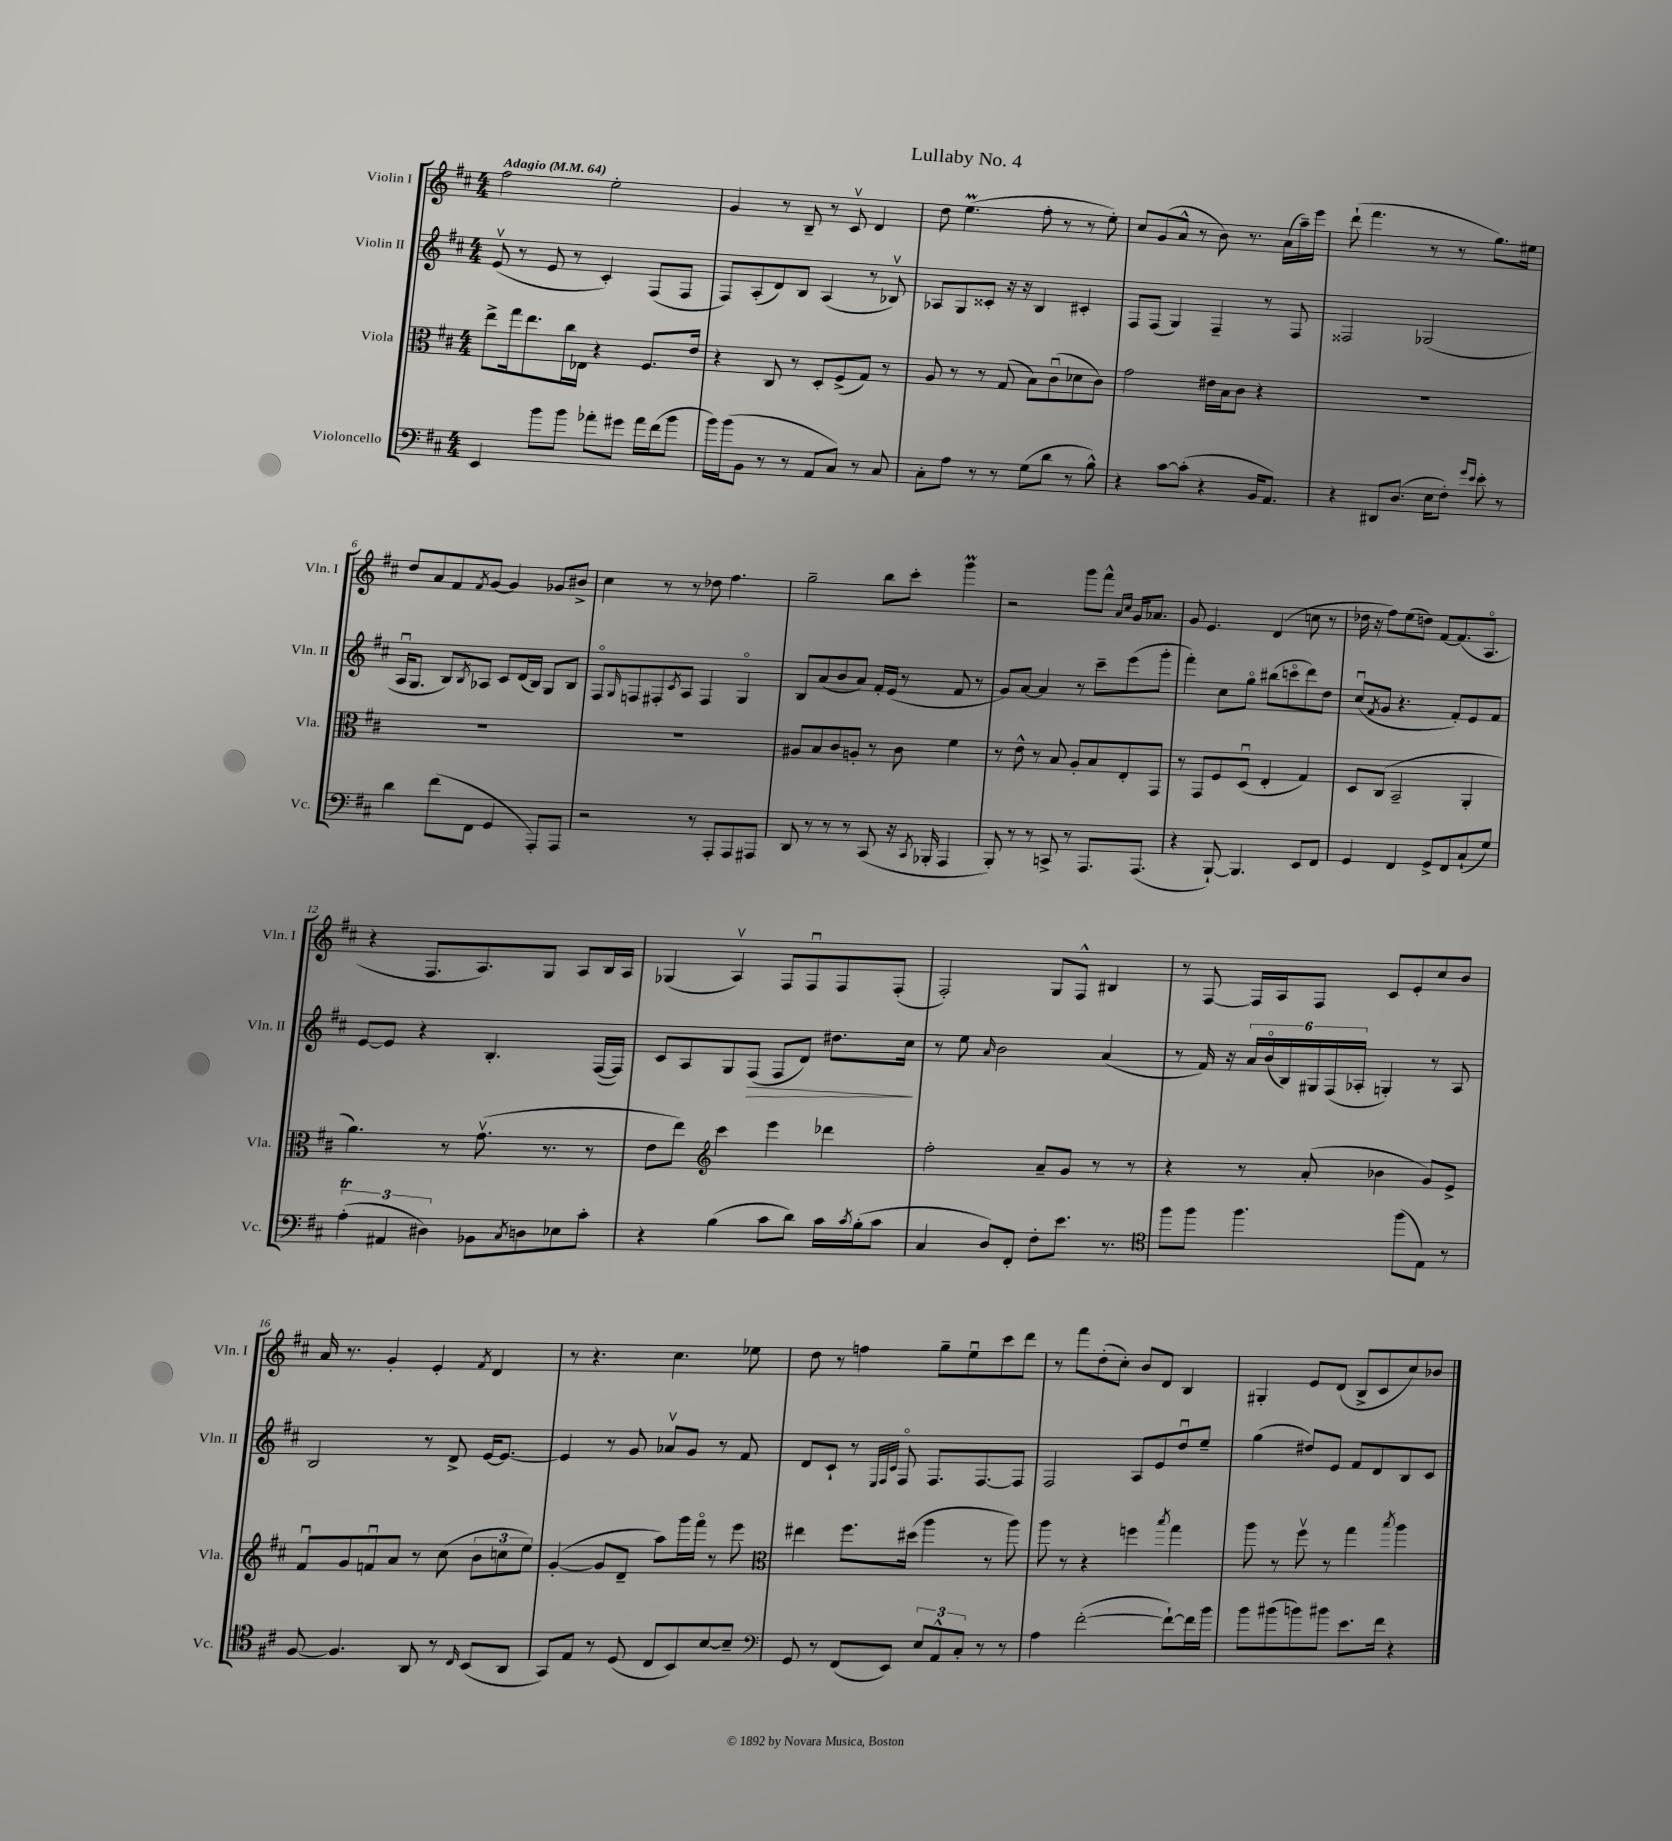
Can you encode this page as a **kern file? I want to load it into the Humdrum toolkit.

**kern	**kern	**kern	**dynam	**kern
*part4	*part3	*part2	*part2	*part1
*staff4	*staff3	*staff2	*staff2	*staff1
*I"Violoncello	*I"Viola	*I"Violin II	*	*I"Violin I
*I'Vc.	*I'Vla.	*I'Vln. II	*	*I'Vln. I
*clefF4	*clefC3	*clefG2	*	*clefG2
*k[f#c#]	*k[f#c#]	*k[f#c#]	*	*k[f#c#]
*M4/4	*M4/4	*M4/4	*	*M4/4
*MM64	*MM64	*MM64	*	*MM64
=1	=1	=1	=1	=1
!	!	!	!	!LO:TX:a:B:t=Adagio
4EE/	8ee^\L	(8ev/	.	2ff#\
.	16gg\k	8r	.	.
.	8.ee\	.	.	.
8b\L	.	8e/	.	.
8b\J	16cc#\L	8r	.	.
.	16E-X\JJ	.	.	.
8a-X'\L	4r	4c#'/)	.	2ee'\
8g#X\J	.	.	.	.
16a-\LL	8.F#/L	(8F#/L	.	.
(16f#\J	.	.	.	.
8b\J	.	8F#/J	.	.
.	16e/Jk	.	.	.
=2	=2	=2	=2	=2
16b\LL)	4r	8F#/L)	.	4g/
(16b\J	.	.	.	.
8BB\J	.	(8A'/	.	.
8r	8C#/	8d/)	.	8r
8r	8r	8B/J	.	8B~/
8AA/L	8D'/L	(4A/	.	8r
8C#/J)	(8F#^/	.	.	8c#v/
8r	8G/J)	8r	.	4d/
8C#/	8r	8B-Xv/)	.	.
=3	=3	=3	=3	=3
8C#'\L	8A/	8A-X/L	.	8dd\
8A\J	8r	8G/	.	(4.eeM\
8r	8r	8c##X'/J	.	.
8r	(8G/	16r	.	.
.	.	16r	.	.
(8G\L	8B\L)	4B/	.	8ff#'\
8d\J	(8c#u\	.	.	8r
8r	8d-X\	4c#X'/	.	8r
8B^^\)	8c#\J)	.	.	8ee'\)
=4	=4	=4	=4	=4
4r	2g\	8F#/L	.	8cc#/L
.	.	(8F#/J	.	(8g/
[8c#\L	.	4G/)	.	8a^^/J
(8c#'\J]	.	.	.	8r
4r	16e#X\LL	4F#~/	.	8b\)
.	16B\J	.	.	.
.	8c#\J	.	.	8.r
16BB/KL	4r	8r	.	.
8.AA/J)	.	.	.	(16a\LL
.	.	8F#/	.	16aa~\)
.	.	.	.	16eee\JJ
=5	=5	=5	=5	=5
4r	1r	2F##X/	.	(8ddd`\
.	.	.	.	4.fff#\
8DD#X/L	.	.	.	.
(8.D/J	.	.	.	.
.	.	(2G-X/	.	8r
16E\KL	.	.	.	.
8F#'\J)	.	.	.	8r
16qqg/LL	.	.	.	.
16qqe/JJ	.	.	.	.
8e'\	.	.	.	8.gg\L)
8r	.	.	.	.
.	.	.	.	16ee#X\Jk
!!LO:LB:g=z
=6	=6	=6	=6	=6
4d\	1r	16Au/KL	.	8dd/L
.	.	8.G/J	.	.
.	.	.	.	8a/
(8f#\L	.	8B/L)	.	8f#/
.	.	8qB/	.	8qf#/
8FF#\J	.	8A-X/J	.	[8g/J
4GG/	.	8c#/L	.	4g/]
.	.	(16d/L	.	.
.	.	16B/JJ)	.	.
8AAA'/L)	.	8G/L	.	8g-X/L
8AAA/J	.	8B/J	.	8b#X^/J
=7	=7	=7	=7	=7
2r	1r	8F#/L	.	4cc#\
.	.	16qqG/	.	.
.	.	8Fn/	.	.
.	.	8F#X'/	.	8r
.	.	8qc#/	.	.
.	.	8A/J	.	8r
8r	.	4F#/	.	8dd-X\
8AAA'/L	.	.	.	4.ff#\
8AAA/	.	4G/	.	.
8AAA#X/J	.	.	.	.
=8	=8	=8	=8	=8
8DD/	8A#X/L	8B/L	.	2gg~\
8r	8B/	(8a/	.	.
8r	8c#/	8b/	.	.
8r	8An'/J	8a/J)	.	.
(8CC#/	8r	16f#'/LL	.	8bb\L
.	.	(16e/JJ	.	.
16r	8c#\	8r	.	8ccc#'\J
8qCC#/	.	.	.	.
16BBB-X'/	.	.	.	.
4AAA/	4f#\	8f#/	.	4gggM\
.	.	8r	.	.
=9	=9	=9	=9	=9
8BBB'/)	8r	8g/L)	.	2r
8r	8e^^\	[8a/J	.	.
8r	8r	4a/]	.	.
8CCn^/	8B/	.	.	.
8r	8A'/L	8r	.	8ggg\L
8.AAA/L	8B/	8ccc#~\L	.	8fff#^^\J
.	.	.	.	16qqa/LL
.	.	.	.	16qqcc#/JJ
.	8E'/	(8eee\	.	16g/KL
(8.AAA/J	.	.	.	8.a-X/J
.	8GG/J	8ggg'\J	.	.
=10	=10	=10	=10	=10
4r	8r	4fff#'\)	.	8g/
.	8GG/L	.	.	4.e/
[8BBB`/)	8F#/	8cc#\L	.	.
4.BBB/]	(8Du/J	8gg\J	.	.
.	4E'/	(8bb#X\L	.	(4d/
.	.	8cccn\	.	.
8EE/L	4G/)	8ddd\)	.	8ccn\
8FF#/J	.	8dd\J	.	8r
=11	=11	=11	=11	=11
4GG/	8D/L	(8cc#u/L	.	16dd-X\
.	.	.	.	16r
.	.	8qf#/	.	.
.	(8C#/J	8g/J	.	8ff#\L)
4FF#/	2BB~/	4.r	.	(8ee\
.	.	.	.	8ddn\J)
8GG^/L	.	.	.	[8f#/L
8FF#/	.	8f#'/L)	.	(8.f#/]
(8C#`/	4AA'/	8e/	.	.
.	.	.	.	8.A/J
8G/J)	.	8f#/J	.	.
!!LO:LB:g=z
=12	=12	=12	=12	=12
(6AT'\	4.a\)	[8e/L	.	4r
.	.	8e/J]	.	.
6AA#X/	.	.	.	.
.	.	4r	.	8.F#/L
6D#X\)	.	.	.	.
.	8r	.	.	.
.	.	.	.	8.A/)
8BB-X\L	(8.gv\	4.B'/	.	.
8qC#/	.	.	.	.
8Dn\	.	.	.	8G/J
.	8.r	.	.	.
8E-X\	.	.	.	8A/L
8c#'\J	8r	([16F#/LL	.	16B/L
.	.	16F#/JJ])	.	16A/JJ
=13	=13	=13	=13	=13
4r	8e\L	8c#/L	.	(4G-X/
.	8ee\J)	8A/	.	.
*	*clefG2	*	*	*
(4B\	4ccc#\	8G/	.	4Av/)
!	!	!	!LO:HP:b	!
.	.	(8F#/J	>	.
8c#\L	4eee\	8F#/L	.	8F#/L
8d\J)	.	8d/J)	.	8F#u/
16c#\LL	4ddd-X\	8.dd#X\L	.	8F#/
8qc#/	.	.	.	.
(16B'\J	.	.	.	.
8c#\J	.	.	.	(8F#'/J
.	.	16cc#\Jk	.	.
.	.	.	]	.
=14	=14	=14	=14	=14
4C#/	2ff#'\	8r	.	2F#'/)
.	.	8ee\	.	.
.	.	16qqa/	.	.
8D/L)	.	2b\	.	.
8FF#'/J	.	.	.	.
8F#'\L	8a~/L	.	.	8G/L
8.e\J	8g/J	.	.	8F#^^/J
.	8r	(4a/	.	4B#X/
8.r	.	.	.	.
.	8r	.	.	.
=15	=15	=15	=15	=15
*clefC4	*	*	*	*
8ff#\L	4r	8r	.	8r
8ff#\J	.	16f#/)	.	[8F#/
.	.	16r	.	.
4.ff#\	8r	24a/LL	.	16F#/LL]
.	.	(24b/	.	.
.	.	.	.	16A/J
.	.	24B/)	.	.
.	(8a'/	24G#X/	.	8F#/J
.	.	(24F#/	.	.
.	.	24A-X'/JJ	.	.
.	4b-X\	4Gn'/)	.	8c#/L
(8ff#\L	.	.	.	8e'/
8E\J)	8g/L)	8r	.	8cc#/
8r	8e^/J	8A-/	.	8b/J
!!LO:LB:g=z
=16	=16	=16	=16	=16
[8F#/	8f#u/L	2B/	.	16a/
.	.	.	.	8.r
4.F#/]	8g/	.	.	.
.	8fnu/	.	.	4g'/
.	8a/J	.	.	.
8AA/	8r	8r	.	4e'/
8r	(8cc#\	8d^/	.	.
16qqC#/	.	.	.	8qf#/
(8BB/L	12b\L	[16e/KL	.	4d/
.	.	8.e/J_	.	.
.	12ccn\	.	.	.
8AA/J	.	.	.	.
.	12ee\J)	.	.	.
=17	=17	=17	=17	=17
8GG/L)	([4g'/	4e/]	.	8r
8E/J	.	.	.	4.r
8r	8g/L]	8r	.	.
(8D/	8d~/J	8g/	.	.
8C#/L	8aa\L)	8a-Xv/L	.	4.cc#\
8BB/)	16ggg\L	8g/J	.	.
.	16fff#\JJ	.	.	.
[8B/	8r	8r	.	.
8B~/J]	8eee\	8f#/	.	8ee-X\
=18	=18	=18	=18	=18
*clefF4	*clefC3	*	*	*
8GG/	4ee#X\	8d/L	.	8dd\
8r	.	8c#`/J	.	8r
(8FF#/L	8.ff#\L	8r	.	4ffn\
.	.	32qqE/LLL	.	.
.	.	32qqF#/	.	.
.	.	32qqc#/JJJ	.	.
8EE/J)	.	8F#/	.	.
.	(16dd#X\Jk	.	.	.
12E/L	4aa\	8.F#/L	.	8gg~\L
12AA^^/	.	.	.	.
.	.	.	.	8eeu\
12C#'/J	.	.	.	.
.	.	[8.F#/	.	.
8r	8r	.	.	8ccc#\
8r	8aa\)	8F#/J]	.	8ddd\J
=19	=19	=19	=19	=19
4A\	8aa\	2F#/	.	8r
.	8r	.	.	8fff#\L
([2f#'\	4r	.	.	(8dd'\
.	.	.	.	8cc#'\J)
.	4ffn\	8A/L	.	8b/L
.	.	8e/	.	8d/J
.	8qbb/	.	.	.
8f#`\L_)	4gg\	8ddu/	.	4B/
16f#\L]	.	8ee~/J	.	.
16b\JJ	.	.	.	.
=20	=20	=20	=20	=20
8b\L	8aa\	(4gg\	.	4G#X'/
(8b#X\	8r	.	.	.
8bn\)	8ff#v\	8dd#X/L)	.	8e/L
8b#X\J	8r	8e/J	.	(8d/J
8.e\L	4gg\	8f#/L	.	8B^/L
.	.	8d/	.	8c#/
16f#\Jk	.	.	.	.
.	8qbb/	.	.	.
4r	4aa\	8B/	.	8cc#/)
.	.	8c#/J	.	8b-X/J
==	==	==	==	==
*-	*-	*-	*-	*-
